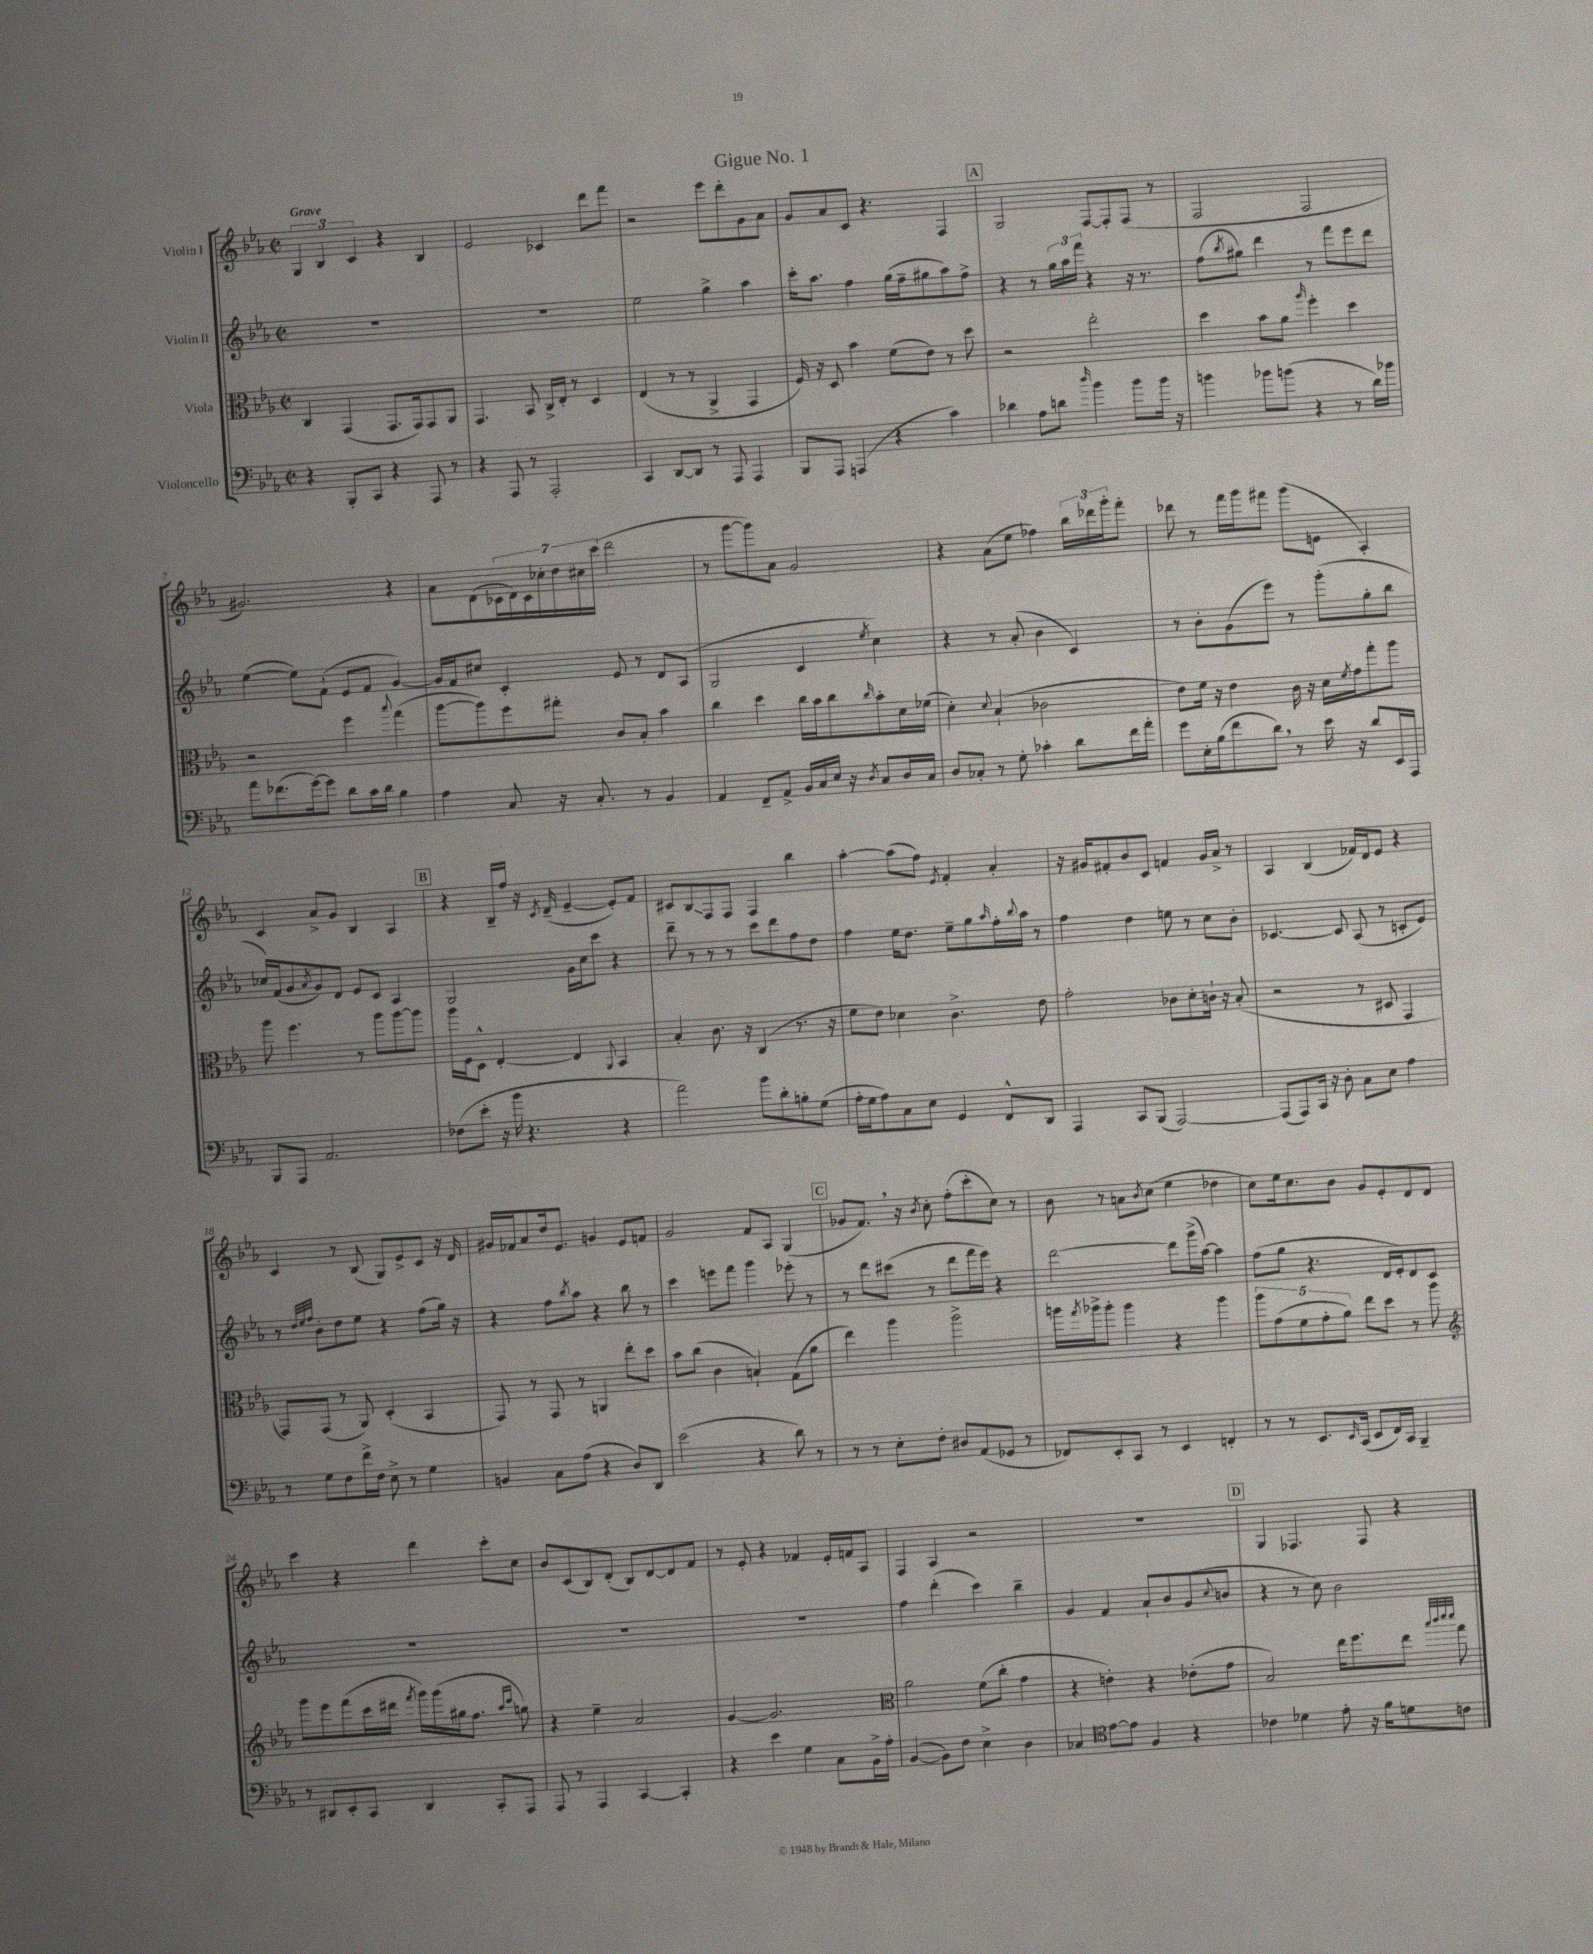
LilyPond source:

\header { title = "Gigue No. 1" }
<<
\new StaffGroup <<
\new Staff = "s0" \with { instrumentName = "Violin I" } {
    \clef treble \key ees \major \defaultTimeSignature \time 2/2 \tempo "Grave"
    \tuplet 3/2 { g4 bes4 c'4 } r4 bes4 |
    ees'2 ces'4 d'''8 f'''8 |
    r2 ees'''8 d'''8-. g'8 aes'8 |
    g'8 aes'8 c'8 r4. f4 |
    \mark \markup { \box "A" } g2 f8~ f8-. f8( r8 |
    f2 f2 |
    gis'2.) r4 |
    aes'8 d'8( \tuplet 7/4 { ces'16 d'16) ces'16 ces''16-. d''16 cis''16 c'''16( } d'''2 |
    r8 g'''8~ g'''8) aes'8 g'2 |
    r4 aes'8( ees''8 fes''4) \tuplet 3/2 { bes''16 des'''16 g'''16-. } f'''8-. |
    des'''8 r8 f'''16 g'''16 fis'''8 g'''8( e'8 aes4-.) |
    c'4 aes'8-> g'8 bes4 aes4 |
    \mark \markup { \box "B" } r4 bes16-- f''16 r16 \acciaccatura { c'8 } d'16--( ees'4~-- ees'8-.) f'8 |
    cis'8 bes8\glissando f8 f8 f4 bes''4 |
    aes''4~-. aes''8( f''8) \acciaccatura { ees'8 } f'4-. aes'4-. |
    r16 gis'16 fis'8-. bes'8 c'8 f'4 gis'16 aes'16-> r8 |
    aes4 bes4( fes'16) d'16 ees'8 r4 |
    c'4 r8 bes8( g8) ees'8-> c'8 r16 d'16 |
    gis'16 fes'16 aes'8 d''16 ees'8. g'4 ees'8 f'8 |
    g'2 f'8 aes8 g4( |
    \mark \markup { \box "C" } ges'8 f'8.) \breathe r16 \acciaccatura { bes'8 } c''8-. f''8-.( c'''8-. c''8) r8 |
    bes'8 r8 a'8 \acciaccatura { bes'8 } c''8( ees''4 des''4 |
    c''8) ees''16 c''8. bes'8 g'8 ees'8-. d'8 d'8 |
    c'''4 r4 d'''4 c'''8-. c''8 |
    bes'8 c'8( bes8) d'8-.( bes8) d'8~ d'8 f'8 |
    r8 ees'8-. r4 fes'4 ees'16-. f'16 aes8 |
    f4 aes4 r2 |
    R1 |
    \mark \markup { \box "D" } g4 fes4. fes8 r4 \bar "|." |
}
\new Staff = "s1" \with { instrumentName = "Violin II" } {
    \clef treble \key ees \major \defaultTimeSignature \time 2/2
    R1 |
    R1 |
    ees''2 g''4-> aes''4 |
    c'''16-. aes''8. f''4 g''16( f''16-- gis''8 aes''8) f''8-> |
    \mark \markup { \box "A" } r4 r8 \tuplet 3/2 { g''16 aes''16 f'''16 } r4 r16 r8. |
    f''8( \acciaccatura { bes''8 } gis''8) d'''4 r8 f'''8 ees'''8 d'''8 |
    ees''4~( ees''8) f'8-!( ees'8 f'8 g'4~) |
    g'16 f'16 cis''8 c'4-. ees'8 r8 d'8 aes8( |
    g2 c'4 \acciaccatura { ees''8 } c''4) |
    r4 r8 aes'8-.( bes'4 c'4) |
    r8 bes'8-. g'8( ees'''8) r8 g'''8-.( g''8-. bes''8 |
    ces''16) f'16( g'8 \acciaccatura { aes'8 } g'8) d'8 ees'8 c'8 aes4 |
    \mark \markup { \box "B" } g2 g'16 c''16 c'''8 r4 |
    d'''8-- r8 r8 r8 c'''8 d'''8 f''8 d''8 |
    f''4 ees''16 d''8. ees''8-- g''8 \grace { aes''16 } f''16-. \appoggiatura { bes''8 } aes''16 r8 |
    f''4 d''4 e''8 r8 c''8 bes'8-. |
    ces'4.~ ces'8 aes8( r8 c'8-. ees'8) |
    r8 \grace { d''32 ees''32 f''32 } bes'8-. d''8 ees''8 r4 f''8( g''16) r16 |
    r4 f''8 \acciaccatura { bes''8 } aes''8 r4 bes''8 r8 |
    c'''4 e'''8 f'''8 g'''4 ees'''8-. r8 |
    \mark \markup { \box "C" } r8 d'''8 cis'''8( r8 d'''8 f'''16 ees'''16) r4 |
    d'''2~ d'''8 g'''16->( aes''16~) aes''4 |
    f''8( g''8 r4. d'16 ees'16-.) d'8 c'8 |
    R1 |
    R1 |
    R1 |
    f''4 d'''4-.( c'''4) bes''4-- |
    g'4 f'4 aes'8-! bes'8 g'8( \appoggiatura { c''8 } b'8 |
    \mark \markup { \box "D" } r4 r8 c''8) bes'2 \bar "|." |
}
\new Staff = "s2" \with { instrumentName = "Viola" } {
    \clef alto \key ees \major \defaultTimeSignature \time 2/2
    c4 g,4( g,8. g,16) g,8 aes,8 |
    g,4. bes,8 c16-> ees16-. r8 d4 |
    ees4( r8 r8 aes,4-> g,4 |
    f16) r16 d8 bes'4 f'8( ees'8) r8 d''8 |
    \mark \markup { \box "A" } r2 ees''2-. |
    d''4 bes'8 aes'8 \grace { aes''16 } f''4-. d''4 |
    r2 f''4 \appoggiatura { bes''8 } g''4( |
    aes''8~ aes''8) f''8 gis''8-. c'8 bes8-. bes'4 |
    c''4 d''4 c''16 bes'16 c''8 \grace { c''16 } bes'8-. d'16 fes'16( |
    d'4-.) \appoggiatura { d'8 } bes4-!( ces'2 |
    ees'8) f'16 r16 ees'4 c'16 r16 d'16 \acciaccatura { f'8 } g'16 g''8-. aes''8 |
    aes''8 f''4. r8 aes''8 aes''8~ aes''8 |
    \mark \markup { \box "B" } aes''16 f16 d8-^ ees4~-. ees4 \appoggiatura { aes,8 } bes,4 |
    bes4-. c'8. r16 c4( r8. r16 |
    f'8 ees'8) des'4 c'4.-> ees'8 |
    g'2-. ces'8 d'8-. c'16-! r16 bes8-.( |
    r2 r8 dis8 g,4 |
    g,8) g,8( r8 aes,8) d4-.( bes,4 |
    g,8) r8 g,8 r8 a,4 ees''8-. d''8 |
    bes'8 c''8( c'4 b4-!) g8( aes'8 |
    \mark \markup { \box "C" } ees''4) aes''4 aes''2-> |
    a''16 \acciaccatura { g''8 } aes''16-> aes''8-. aes''4 r4 aes''4 |
    \tuplet 5/4 { aes''8 g'8( f'8 g'8-. aes'8) } ees''8 d''8 r8 aes''8 |
    \clef treble g'''8 ees'''8 f'''8( c'''16 dis'''16 \acciaccatura { f'''8 } g'''16) g'''16( gis''16 f''8. \grace { aes''16 c'''16 } g''8) |
    r4 ees''4-- aes'2 |
    g'4~ g'2. |
    \clef alto aes'2 f'8( c''8-. g'4 |
    r4 e'4-.) r4 ees'8-.( g'8 |
    \mark \markup { \box "D" } bes2) ees''16 f''8. ees''8 \grace { bes''32 c'''32 d'''32 d'''32 } g''8 \bar "|." |
}
\new Staff = "s3" \with { instrumentName = "Violoncello" } {
    \clef bass \key ees \major \defaultTimeSignature \time 2/2
    r4 bes,,8-. c,8 r4 aes,,8 r8 |
    r4 aes,,8 r8 aes,,2-. |
    c,4 d,8~ d,8 r8 aes,,8 aes,,4 |
    bes,,8 aes,,8 a,,4( r4 c'4) |
    \mark \markup { \box "A" } des'4 aes8 d'8 \grace { d''16 } bes'4 bes'8 bes'16 r16 |
    b'4 bes'8 b'8( r4 r8 d'16) bes'16 |
    aes'8 fes'8.( g'16~) g'8 d'8 c'16 d'16 bes4 |
    aes4 c8 r16 c8.-. r8 bes,4 |
    aes,4 f,8-- aes,8-> bes,16 c16 ees16 r16 \acciaccatura { d8 } c8 d16 c16 |
    d8 ces8-. r8 g8-. ces'4-. d'8 f'16 aes'16-. |
    g'8 ees16-. bes16( f'8 d'8) \breathe r8 ees'16 r16 d'8 ees,16 aes,,16 |
    bes,,8 aes,,8 aes,2. |
    \mark \markup { \box "B" } fes8( ees'8-. r16 bes'16 r4. r4 |
    aes'2) bes'8 d'8-. b8-. g8( |
    aes16-. g16 aes8) c8 ees8 g,4 f,8-^ d,8 |
    aes,,4 c,8 bes,,8( aes,,2~) |
    aes,,8( aes,,8) c,16 r16 d8-. c8 ees8 aes4 |
    r8 g8 f8 f'16-> f16 ees8-> r8 g4 |
    b,4 c8 aes8( r4 d8) d,8 |
    ees'2( r4 d'8) r8 |
    \mark \markup { \box "C" } r8 r8 ees8-. f8-. dis8 aes,8( ges,8 r8 |
    fes,8) ees,8-. c,8 r8 ees,4 f,4-. |
    r8 r8 ees,8. \grace { ees,16 } c,16( ees,8 f,16) c,16 bes,,4-- |
    r8 dis,8 ees,8-. c,8 dis,4 c,8-. aes,,8 |
    aes,,8 r8 aes,,4 c,4~ c,4-. |
    r4 ees'4 g4 c8 bes,16-> aes16-. |
    bes,4~( bes,8) f8 ees4-> d4 |
    ces4 \clef tenor ees'8~ ees'8 f4 r4 |
    \mark \markup { \box "D" } ces'4 des'4 ees'8-. r16 f'16 d'8 c'8 \bar "|." |
}
>>
>>
